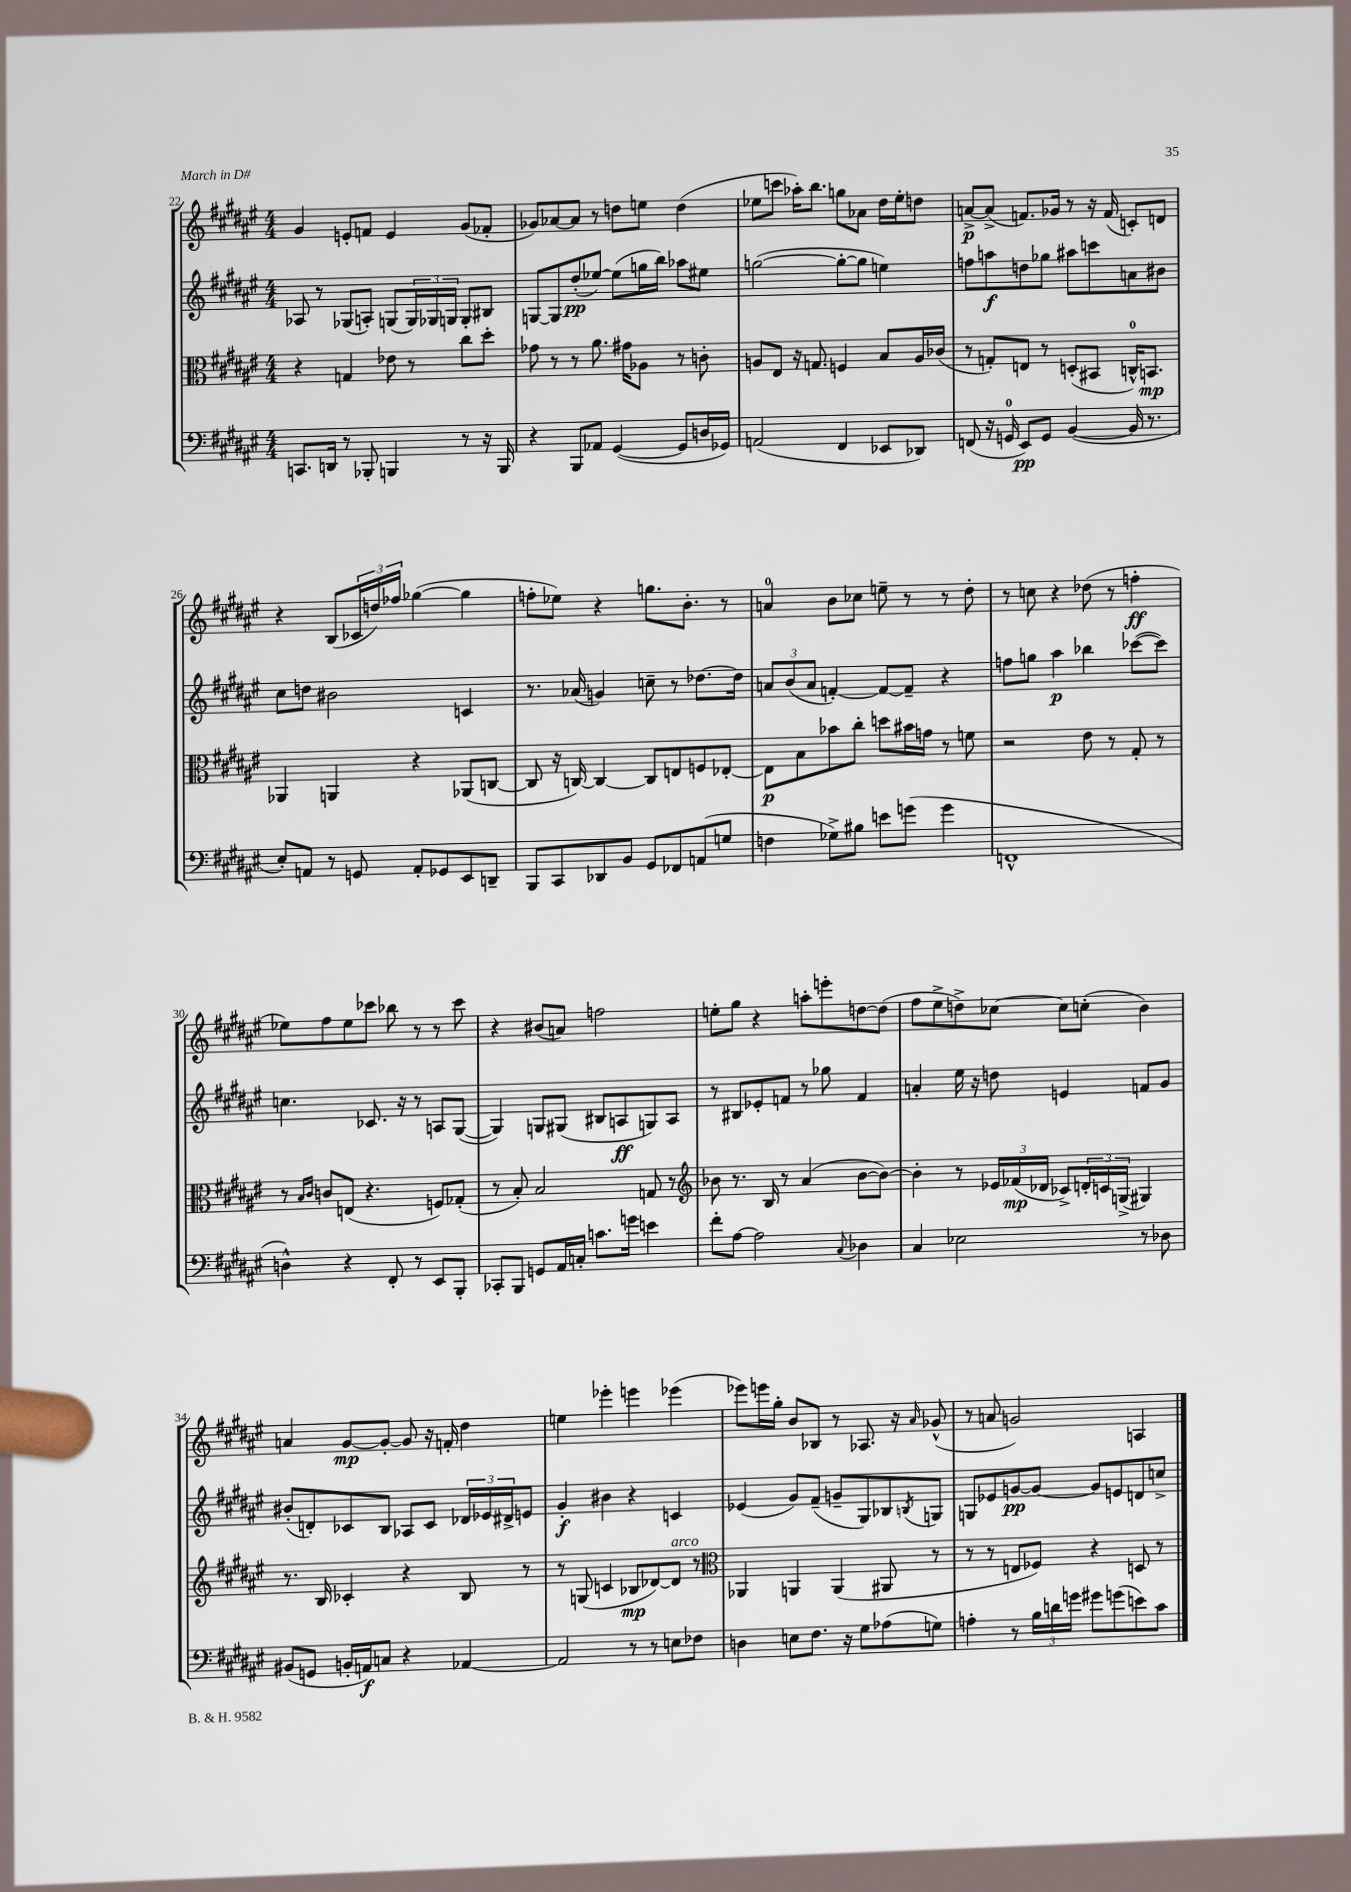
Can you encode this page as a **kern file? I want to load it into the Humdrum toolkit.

**kern	**dynam	**kern	**dynam	**kern	**dynam	**kern	**dynam
*part4	*part4	*part3	*part3	*part2	*part2	*part1	*part1
*staff4	*staff4	*staff3	*staff3	*staff2	*staff2	*staff1	*staff1
*clefF4	*	*clefC3	*	*clefG2	*	*clefG2	*
*k[f#c#g#d#a#e#]	*	*k[f#c#g#d#a#e#]	*	*k[f#c#g#d#a#e#]	*	*k[f#c#g#d#a#e#]	*
*M4/4	*	*M4/4	*	*M4/4	*	*M4/4	*
=22	=22	=22	=22	=22	=22	=22	=22
8.CCn/L	.	4r	.	8A-X/	.	4g#/	.
.	.	.	.	8r	.	.	.
16DDn/Jk	.	.	.	.	.	.	.
8r	.	4Gn/	.	(8G-X/L	.	8en'/L	.
8BBB-X'/	.	.	.	8An'/J)	.	8fn/J	.
4BBBn/	.	8e-X\	.	(8Gn/L	.	4e/	.
.	.	8r	.	24G/L)	.	.	.
.	.	.	.	24G-X/	.	.	.
.	.	.	.	24Gn/JJ	.	.	.
8r	.	8cc#\L	.	8G'/L	.	(8g#/L	.
16r	.	8dd#'\J	.	8B#X/J	.	8f-X'/J	.
16BBB/	.	.	.	.	.	.	.
=23	=23	=23	=23	=23	=23	=23	=23
4r	.	8g-X\	.	[8Gn/L	.	8g-X/L)	.
.	.	8r	.	8G/]	.	[8a-X/	.
8BBB/L	.	8r	.	(8dd#'/	pp	8a-/J]	.
8AA-X/J	.	8.a#\	.	[8ee-X/J)	.	8r	.
([4GG#/	.	.	.	(8ee-\L]	.	8ddn\L	.
.	.	16g#X\KL	.	.	.	.	.
.	.	8A-X\J	.	16ggn\L	.	8een\J	.
.	.	.	.	16bb\JJ)	.	.	.
8GG#/L]	.	8r	.	8aa-X\L	.	(4dd\	.
16Dn/L	.	8cn'\	.	8ee#X\J	.	.	.
16GG-X/JJ)	.	.	.	.	.	.	.
=24	=24	=24	=24	=24	=24	=24	=24
(2AAn/	.	8An/L	.	([2ggn\	.	8ee-X\L	.
.	.	8E#/J	.	.	.	8cccn\J	.
.	.	16r	.	.	.	16aa-X'\KL)	.
.	.	8.Gn/	.	.	.	8.bb\J	.
4FF#/	.	4Fn/	.	8gg'\L_	.	8ggn\L	.
.	.	.	.	8gg\J]	.	8a-X\J	.
8EE-X/L	.	8B/L	.	4een\)	.	16dd#\LL	.
.	.	.	.	.	.	16ee-'\J	.
8DD-X/J)	.	16A/L	.	.	.	8ddn\J	.
.	.	(16c-X/JJ	.	.	.	.	.
=25	=25	=25	=25	=25	=25	=25	=25
(8FFn/	.	8r	.	8ffn\L	.	[8an^/L	p
16r	.	8Gn'/L)	.	8aan\	f	(8a^/J]	.
16GGn/	.	.	.	.	.	.	.
8EE#/L)	pp	8En/J	.	8ddn\	.	8.fn/L)	.
8GG/J	.	8r	.	8gg-X\J	.	.	.
.	.	.	.	.	.	16g-X/Jk	.
([4BB/	.	(8Dn'/L	.	8aa#X\L	.	8r	.
.	.	8BB#X/J	.	8cccn\	.	16r	.
.	.	.	.	.	.	(16f/	.
16BB/]	.	16Cn^^/KL)	.	8an\	.	8cn'/L)	.
8.r	.	8.BBn/J	mp	.	.	.	.
.	.	.	.	8b#X\J	.	8dn/J	.
!!LO:LB:g=z
=26	=26	=26	=26	=26	=26	=26	=26
8E#'/L)	.	4AA-X/	.	8cc#\L	.	4r	.
8AAn/J	.	.	.	8ddn\J	.	.	.
8r	.	4AAn/	.	2b#X\	.	(8B/L	.
8GGn/	.	.	.	.	.	24c-X/L	.
.	.	.	.	.	.	24ddn/)	.
.	.	.	.	.	.	24ff-X/JJ	.
8AA'/L	.	4r	.	.	.	([4gg-X\	.
8GG-X/	.	.	.	.	.	.	.
8EE#/	.	(8AA-X/L	.	4cn/	.	4gg-\]	.
8DDn~/J	.	[8Cn/J	.	.	.	.	.
=27	=27	=27	=27	=27	=27	=27	=27
8BBB/L	.	8C/]	.	8.r	.	8ffn'\L	.
8CC#/	.	16r	.	.	.	8ee-X\J)	.
.	.	[16Cn/)	.	(16a-X/	.	.	.
8DD-X/	.	4C/_	.	4gn/)	.	4r	.
8BB/J	.	.	.	.	.	.	.
8GG#/L	.	8C/L]	.	8ccn~\	.	8.ggn\L	.
8FF-X/	.	8En/	.	8r	.	.	.
.	.	.	.	.	.	8.b'\J	.
(8AAn/	.	8Fn/	.	[8.dd-X\L	.	.	.
8Gn/J	.	[8E-X'/J	.	.	.	8r	.
.	.	.	.	16dd-\Jk]	.	.	.
=28	=28	=28	=28	=28	=28	=28	=28
4Fn\	.	8E-\L]	p	12an/L	.	4an/	.
.	.	.	.	(12b/	.	.	.
.	.	8B\	.	.	.	.	.
.	.	.	.	12a/J	.	.	.
8G-X^\L)	.	8b-X\	.	[4fn'/)	.	8b\L	.
8B#X\J	.	8cc#'\J	.	.	.	8cc-X\J	.
8en\L	.	8ddn\L	.	8f/L_	.	8een~\	.
(8gn\J	.	16b#X\L	.	8f~/J]	.	8r	.
.	.	16gn\JJ	.	.	.	.	.
4g\	.	8r	.	4r	.	8r	.
.	.	8fn\	.	.	.	8dd#'\	.
=29	=29	=29	=29	=29	=29	=29	=29
1FFn^^	.	2r	.	8ffn\L	.	8r	.
.	.	.	.	8ggn\J	.	8ccn\	.
.	.	.	.	4aa#\	p	4r	.
.	.	8e#\	.	4bb-X\	.	(8dd-X\	.
.	.	8r	.	.	.	8r	.
.	.	8G#'/	.	([8ccc-X\L	.	4ffn'\	ff
.	.	8r	.	8ccc-\J])	.	.	.
!!LO:LB:g=z
=30	=30	=30	=30	=30	=30	=30	=30
4Dn^^\)	.	8r	.	4.ccn\	.	8ee-X\L)	.
.	.	16qqB/LL	.	.	.	.	.
.	.	16qqc#/JJ	.	.	.	.	.
.	.	8cn/L	.	.	.	8ff#\	.
4r	.	(8En/J	.	.	.	8ee-\	.
.	.	4.r	.	8.c-X/	.	8ccc-X\J	.
8FF#'/	.	.	.	.	.	8bb-X\	.
.	.	.	.	16r	.	.	.
8r	.	.	.	8r	.	8r	.
8EE#/L	.	8Fn/L)	.	8An/L	.	8r	.
8BBB'/J	.	(8G-X'/J	.	([8G#/J	.	8ccc-\	.
=31	=31	=31	=31	=31	=31	=31	=31
8CC-X'/L	.	8r	.	4G#/])	.	4r	.
8BBB/J	.	8B'/)	.	.	.	.	.
8GGn/L	.	2B/	.	8Gn/L	.	(8b#X/L	.
16AA#/L	.	.	.	(8G#X/J	.	8an/J)	.
16Cn'/JJ	.	.	.	.	.	.	.
8.cn\L	.	.	.	8B#X/L	.	2ffn\	.
.	.	.	.	8An/	ff	.	.
16gn\Jk	.	.	.	.	.	.	.
4en\	.	8Gn/	.	8Gn/)	.	.	.
.	.	8r	.	8A/J	.	.	.
=32	=32	=32	=32	=32	=32	=32	=32
*	*	*clefG2	*	*	*	*	*
8f#'\L	.	8b-X\	.	8r	.	8een'\L	.
[8A#\J	.	8.r	.	8B#X/L	.	8gg#\J	.
2A#\]	.	.	.	8e-X'/	.	4r	.
.	.	16B/	.	.	.	.	.
.	.	8r	.	8fn/J	.	.	.
.	.	(4a#/	.	8r	.	8aan'\L	.
.	.	.	.	8gg-X\	.	8eeen'\	.
8qqC#/	.	.	.	.	.	.	.
4D-X\	.	[8b-\L	.	4f/	.	[8ddn\	.
.	.	8b-\J_)	.	.	.	(8dd\J]	.
=33	=33	=33	=33	=33	=33	=33	=33
4C#/	.	4b-'\]	.	4an'/	.	8ff#\L	.
.	.	.	.	.	.	8ee#^\	.
2E-X\	.	8r	.	16ee#\	.	8ddn^\)	.
.	.	.	.	16r	.	.	.
.	.	24e-X/LL	.	8ddn\	.	[8cc-X\J	.
.	.	(24f-X/	mp	.	.	.	.
.	.	24d-X/JJ	.	.	.	.	.
.	.	8c-X^/L)	.	4en/	.	8cc-\L]	.
.	.	24dn'/L	.	.	.	(8ccn'\J	.
.	.	24cn/	.	.	.	.	.
.	.	(24Gn^/JJ	.	.	.	.	.
8r	.	4G#X/)	.	8fn/L	.	4b\)	.
8D-X\	.	.	.	8g#/J	.	.	.
!!LO:LB:g=z
=34	=34	=34	=34	=34	=34	=34	=34
(8BB#X/L	.	8.r	.	(8b#X'/L	.	4an/	.
8GGn/J	.	.	.	8dn'/)	.	.	.
.	.	16B/	.	.	.	.	.
16BBn'/LL	.	4c-X'/	.	8c-X/	.	[8g#/L	mp
16AAn/J)	f	.	.	.	.	.	.
8Cn/J	.	.	.	8B/J	.	8g#'/J_	.
4r	.	4r	.	8A-X/L	.	8g#/]	.
.	.	.	.	8c-/J	.	16r	.
.	.	.	.	.	.	16fn'/	.
[4AA-X/	.	8B/	.	24d-X/LL	.	4dd#\	.
.	.	.	.	24e-X/	.	.	.
.	.	.	.	24d#X^/J	.	.	.
.	.	8r	.	8en/J	.	.	.
=35	=35	=35	=35	=35	=35	=35	=35
2AA-/]	.	8r	.	4g#'/	f	4een\	.
.	.	(8Gn/	.	.	.	.	.
.	.	4cn/	.	4b#X\	.	4eee-X'\	.
8r	.	8B-X/L	mp	4r	.	4eeen\	.
8r	.	[8d-X/)	.	.	.	.	.
!	!	!LO:TX:a:i:t=arco	!	!	!	!	!
8En\L	.	8d-/J]	.	4cn/	.	(4eee-X\	.
8F-X\J	.	8r	.	.	.	.	.
=36	=36	=36	=36	=36	=36	=36	=36
*	*	*clefC3	*	*	*	*	*
4Dn\	.	4AA-X/	.	(4e-X/	.	8eee-X\L)	.
.	.	.	.	.	.	16eeen\L	.
.	.	.	.	.	.	16gg#'\JJ	.
8En\L	.	4AAn/	.	8g#/L)	.	8b/L	.
8.F#\J	.	.	.	(8f#~/J	.	8B-X/J	.
.	.	(4AA/	.	8gn~/L	.	8r	.
16r	.	.	.	.	.	.	.
8G#\L	.	.	.	8G#/)	.	8.A-X/	.
(8A-X\	.	8AA#X/	.	8B-X/	.	.	.
.	.	.	.	.	.	16r	.
.	.	.	.	8qBn/	.	16qqa#/	.
8Gn\J)	.	8r	.	8Gn/J	.	(8g-X^^/	.
=37	=37	=37	=37	=37	=37	=37	=37
4An'\	.	8r	.	8Gn/L	.	8r	.
.	.	8r	.	8e-X/	.	8an/	.
8r	.	8En/L	.	[8gn/	pp	2gn/)	.
24B\LL	.	8F-X/J)	.	8g/J_	.	.	.
24dn\	.	.	.	.	.	.	.
24gn\JJ	.	.	.	.	.	.	.
8g#X\L	.	4r	.	8g/L]	.	.	.
(8gn\	.	.	.	8en/	.	.	.
8en\)	.	8Dn/	.	8dn/	.	4An/	.
8c#\J	.	8r	.	8ccn^/J	.	.	.
==	==	==	==	==	==	==	==
*-	*-	*-	*-	*-	*-	*-	*-
